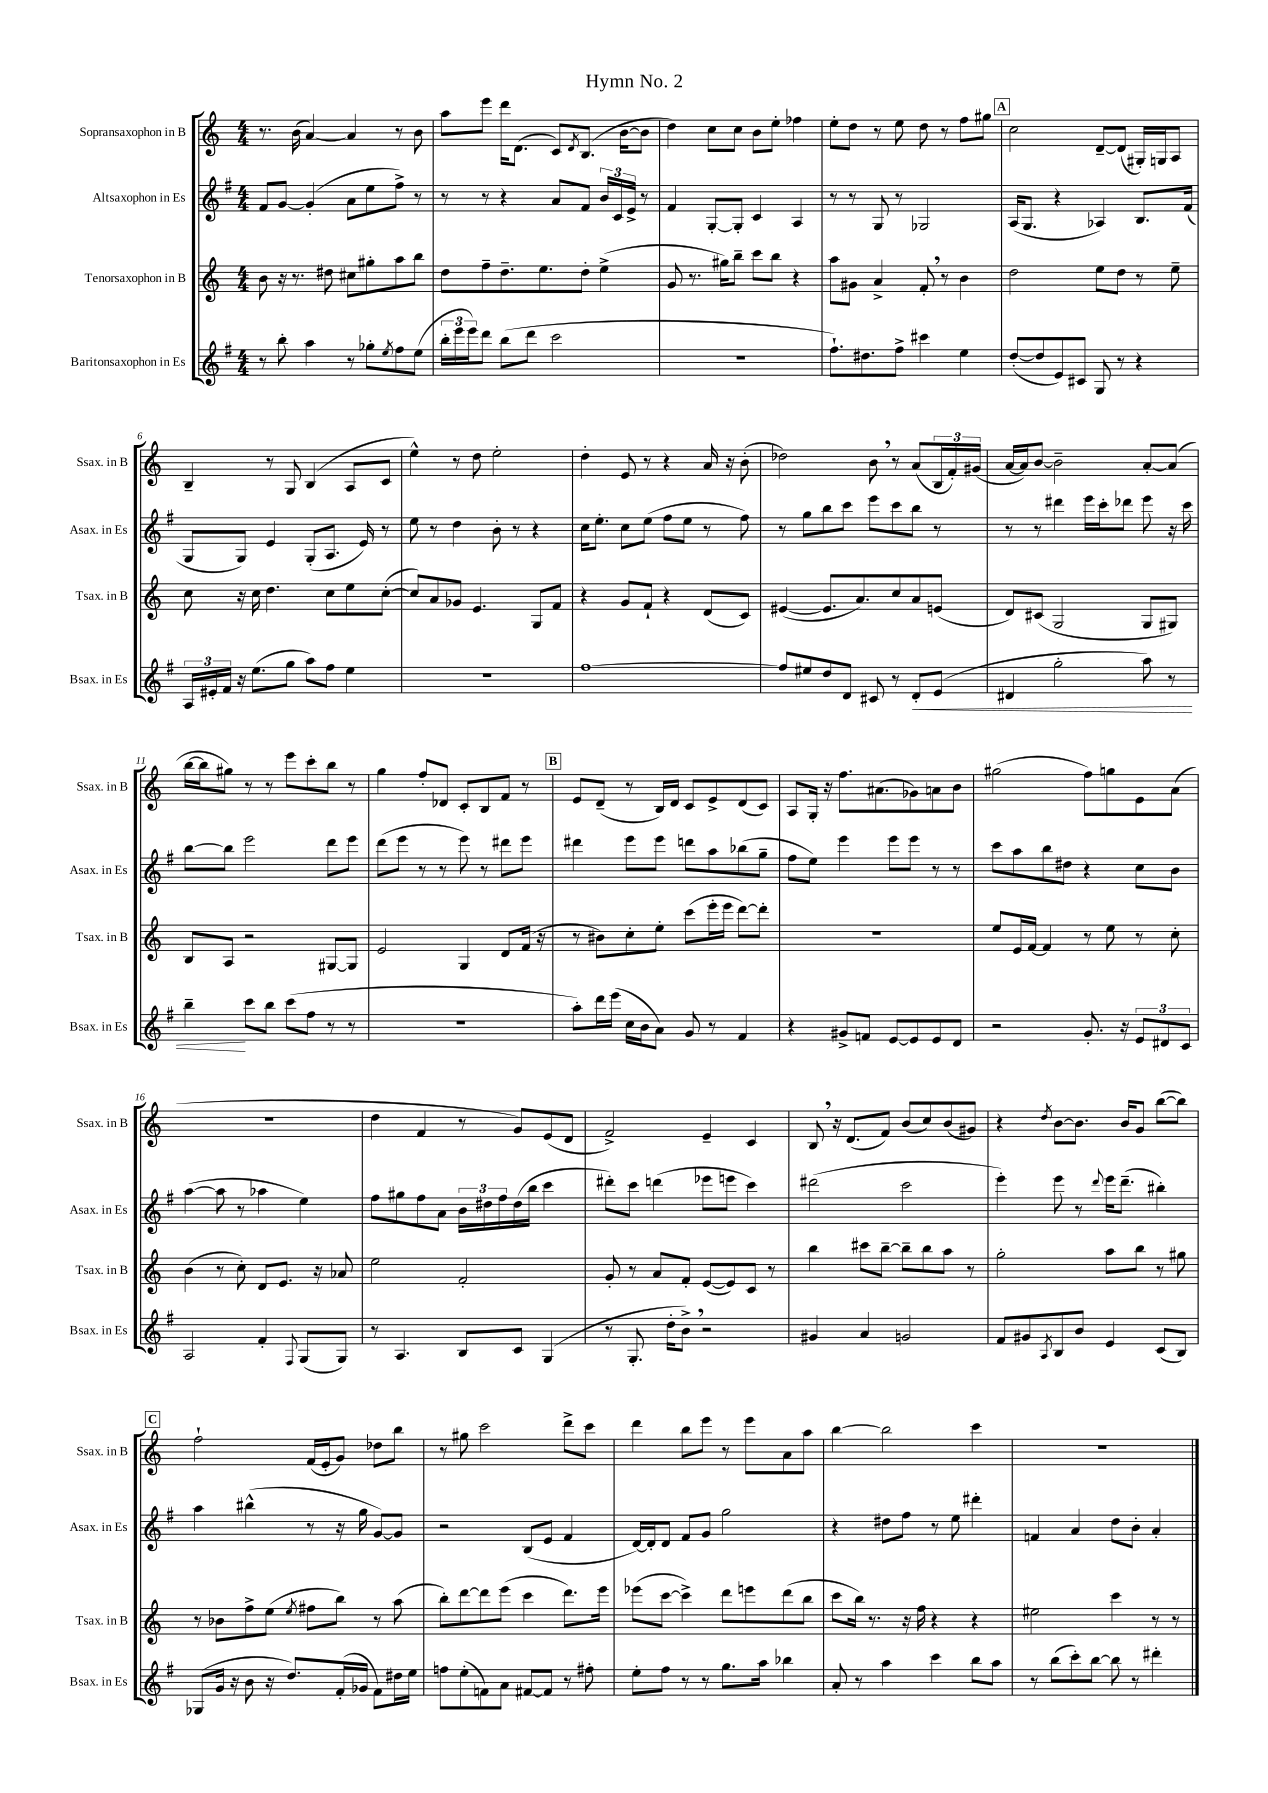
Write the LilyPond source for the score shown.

\header { title = "Hymn No. 2" }
<<
\new StaffGroup <<
\new Staff = "s0" \with { instrumentName = "Sopransaxophon in B" shortInstrumentName = "Ssax. in B" } {
    \clef treble \key c \major \numericTimeSignature \time 4/4
    r8. b'16( a'4~) a'4 r8 b'8 |
    a''8 e'''8 d'''16 d'8.( c'8) \acciaccatura { d'8 } b8.( b'16~ b'8 |
    d''4) c''8 c''8 b'8 e''8-. fes''4 |
    e''8-. d''8 r8 e''8 d''8 r8 f''8 gis''8 |
    \mark \markup { \box "A" } c''2 d'8~-- d'8( gis16-.) g16 a8 |
    b4-- r8 g8 b4( a8 c'8 |
    e''4-^) r8 d''8 e''2-. |
    d''4-. e'8 r8 r4 a'16 r16 b'8-.( |
    des''2) b'8 \breathe r8 a'8( \tuplet 3/2 { b16 f'16-.) gis'16( } |
    a'16~ a'16) b'8~ b'2-- a'8~-. a'8( |
    b''16~ b''16 gis''8) r8 r8 e'''8 c'''8-. b''8 r8 |
    g''4 f''8-. des'8 c'8-. b8 f'8 r8 |
    \mark \markup { \box "B" } e'8 d'8--( r8 b16) d'16 c'8 e'8-> d'8( c'8) |
    a8 g16-. r16 f''8. ais'8.( ges'8) a'8 b'8 |
    gis''2( f''8) g''8 e'8 a'8( |
    R1 |
    d''4 f'4 r8 g'8) e'8( d'8 |
    f'2->) e'4-- c'4 |
    b8 \breathe r16 d'8.( f'8) b'8( c''8) b'8( gis'8) |
    r4 \acciaccatura { d''8 } b'8~ b'8. b'16 g'8 b''8~( b''8) |
    \mark \markup { \box "C" } f''2-! f'16( e'16-. g'8) des''8 b''8 |
    r8 gis''8 c'''2 d'''8-> c'''8 |
    d'''4 b''8 e'''8 r8 e'''8 a'8 a''8 |
    b''4~ b''2 c'''4 |
    R1 \bar "|." |
}
\new Staff = "s1" \with { instrumentName = "Altsaxophon in Es" shortInstrumentName = "Asax. in Es" } {
    \clef treble \key g \major \numericTimeSignature \time 4/4
    fis'8 g'8~ g'4-.( a'8 e''8 fis''8->) r8 |
    r8 r8 r4 a'8 fis'8 \tuplet 3/2 { b'16 c'16 e'16-> } r8 |
    fis'4 g8~-. g8-. c'4 a4 |
    r8 r8 g8 r8 ges2 |
    \mark \markup { \box "A" } a16( g8. r4 aes4) b8. fis'16( |
    g8 g8) e'4 g8-.( a8. e'16) r8 |
    e''8 r8 d''4 b'8-. r8 r4 |
    c''16 e''8.-. c''8 e''8( fis''8 e''8 r8 fis''8) |
    r8 g''8 b''8 c'''8 e'''8 c'''8 b''8 r8 |
    r8 r8 dis'''4 e'''16 c'''16-. des'''8 e'''8 r16 c'''16 |
    b''8~ b''8 e'''2 d'''8 e'''8 |
    d'''8( e'''8 r8 r8 e'''8) r8 dis'''8 e'''8 |
    \mark \markup { \box "B" } dis'''4 e'''8 e'''8 d'''8 a''8 bes''8( g''8-- |
    fis''8 e''8) e'''4 e'''8 e'''8 r8 r8 |
    c'''8 a''8 b''8 dis''8 r4 c''8 b'8 |
    a''4~( a''8 r8 aes''4 e''4) |
    fis''8 gis''8 fis''8 a'8 \tuplet 3/2 { b'16 dis''16 fis''16 } dis''16( b''16 c'''4 |
    dis'''8-.) c'''8 d'''4( ees'''8 e'''8 c'''4) |
    dis'''2( c'''2 |
    e'''4-.) e'''8 r8 \appoggiatura { d'''8 } e'''16 d'''8.--( bis''4-.) |
    \mark \markup { \box "C" } a''4 bis''4-^( r8 r16 g''16 g'8~) g'8 |
    r2 b8( e'8 fis'4 |
    d'16~) d'16-. d'8 fis'8 g'8 g''2 |
    r4 dis''8 fis''8 r8 e''8 dis'''4-. |
    f'4 a'4 d''8 b'8-. a'4-. \bar "|." |
}
\new Staff = "s2" \with { instrumentName = "Tenorsaxophon in B" shortInstrumentName = "Tsax. in B" } {
    \clef treble \key c \major \numericTimeSignature \time 4/4
    b'8 r16 r8. dis''8 cis''8 gis''8-. a''8 b''8 |
    d''8 f''8-- d''8.-- e''8. d''8-. e''4->( |
    g'8 r8. gis''16) b''8-- c'''8 b''8 r4 |
    a''8 gis'8 a'4-> f'8-. \breathe r8 b'4 |
    \mark \markup { \box "A" } d''2 e''8 d''8 r8 e''8-- |
    c''8 r16 c''16 d''4. c''8 e''8 c''8~-.( |
    c''8) a'8 ges'8 e'4. g8 f'8 |
    r4 g'8 f'8-! r4 d'8( c'8) |
    eis'4~( eis'8. a'8.) c''8 a'8 e'8( |
    d'8) cis'8( g2 g8 gis8) |
    b8 a8 r2 gis8~ gis8 |
    e'2 g4 d'8 f'16( r16 |
    \mark \markup { \box "B" } r8 bis'8) c''8-. e''8-. c'''8( e'''16-. e'''16 d'''8~) d'''8-. |
    r1 |
    e''8 e'16 f'16~ f'4 r8 e''8 r8 c''8-. |
    b'4( r8 c''8-.) d'8 e'8. r16 aes'8 |
    e''2 f'2-. |
    g'8-. r8 a'8 f'8-. e'8~( e'8) c'8 r8 |
    b''4 cis'''8 b''8~-- b''8-- b''8 a''8 r8 |
    g''2-. a''8 b''8 r8 gis''8 |
    \mark \markup { \box "C" } r8 bes'8 f''8-> e''8( \acciaccatura { e''8 } fis''8 b''8) r8 a''8( |
    b''8-.) d'''8~ d'''8 e'''8( c'''4 d'''8.) e'''16 |
    ees'''8( c'''8~ c'''4->) d'''8 e'''8 d'''8( b''8 |
    c'''8 b''16) r8. r16 f''16 r4 r4 |
    eis''2 c'''4 r8 r8 \bar "|." |
}
\new Staff = "s3" \with { instrumentName = "Baritonsaxophon in Es" shortInstrumentName = "Bsax. in Es" } {
    \clef treble \key g \major \numericTimeSignature \time 4/4
    r8 b''8-. a''4 r8 ges''8-. \acciaccatura { e''8 } fis''8 e''8( |
    \tuplet 3/2 { b''16-. e'''16 e'''16) } d'''8 b''8( d'''8 c'''2 |
    r1 |
    fis''8.-!) dis''8. fis''8-> cis'''4 e''4 |
    \mark \markup { \box "A" } d''8~-.( d''8 e'8) cis'8 g8 r8 r4 |
    \tuplet 3/2 { a16 eis'16-. fis'16 } r16 e''8.( g''8 a''8) fis''8 e''4 |
    r1 |
    fis''1~ |
    fis''8 eis''8 d''8 d'8 cis'8 r8 d'8-.\< e'8( |
    dis'4 g''2-. a''8) r8 |
    b''4--\! c'''8 b''8 c'''8( fis''8 r8 r8 |
    R1 |
    \mark \markup { \box "B" } a''8-.) d'''16 e'''16( c''16 b'16 a'8) g'8 r8 fis'4 |
    r4 gis'8-> f'8 e'8~ e'8 e'8 d'8 |
    r2 g'8.-. r16 \tuplet 3/2 { e'8 dis'8 c'8 } |
    a2 fis'4-. \appoggiatura { fis8 } g8( g8) |
    r8 a4. b8 c'8 g4( |
    r8 g8.-. d''16-. b'8->) \breathe r2 |
    gis'4 a'4 g'2 |
    fis'8 gis'8 \acciaccatura { a8 } b8 b'8 e'4 c'8( b8) |
    \mark \markup { \box "C" } ges8( g'16 r16 b'8 r16 d''8.) fis'16-.( ges'16 fis'8) dis''16 e''16 |
    f''8 e''8-.( f'8) a'8 fis'8~ fis'8 r8 fis''8-. |
    e''8-. fis''8 r8 r8 g''8. a''16 bes''4 |
    a'8-. r8 a''4 c'''4 b''8 a''8 |
    r8 b''8( c'''8-.) b''8~ b''8 r8 dis'''4-. \bar "|." |
}
>>
>>
